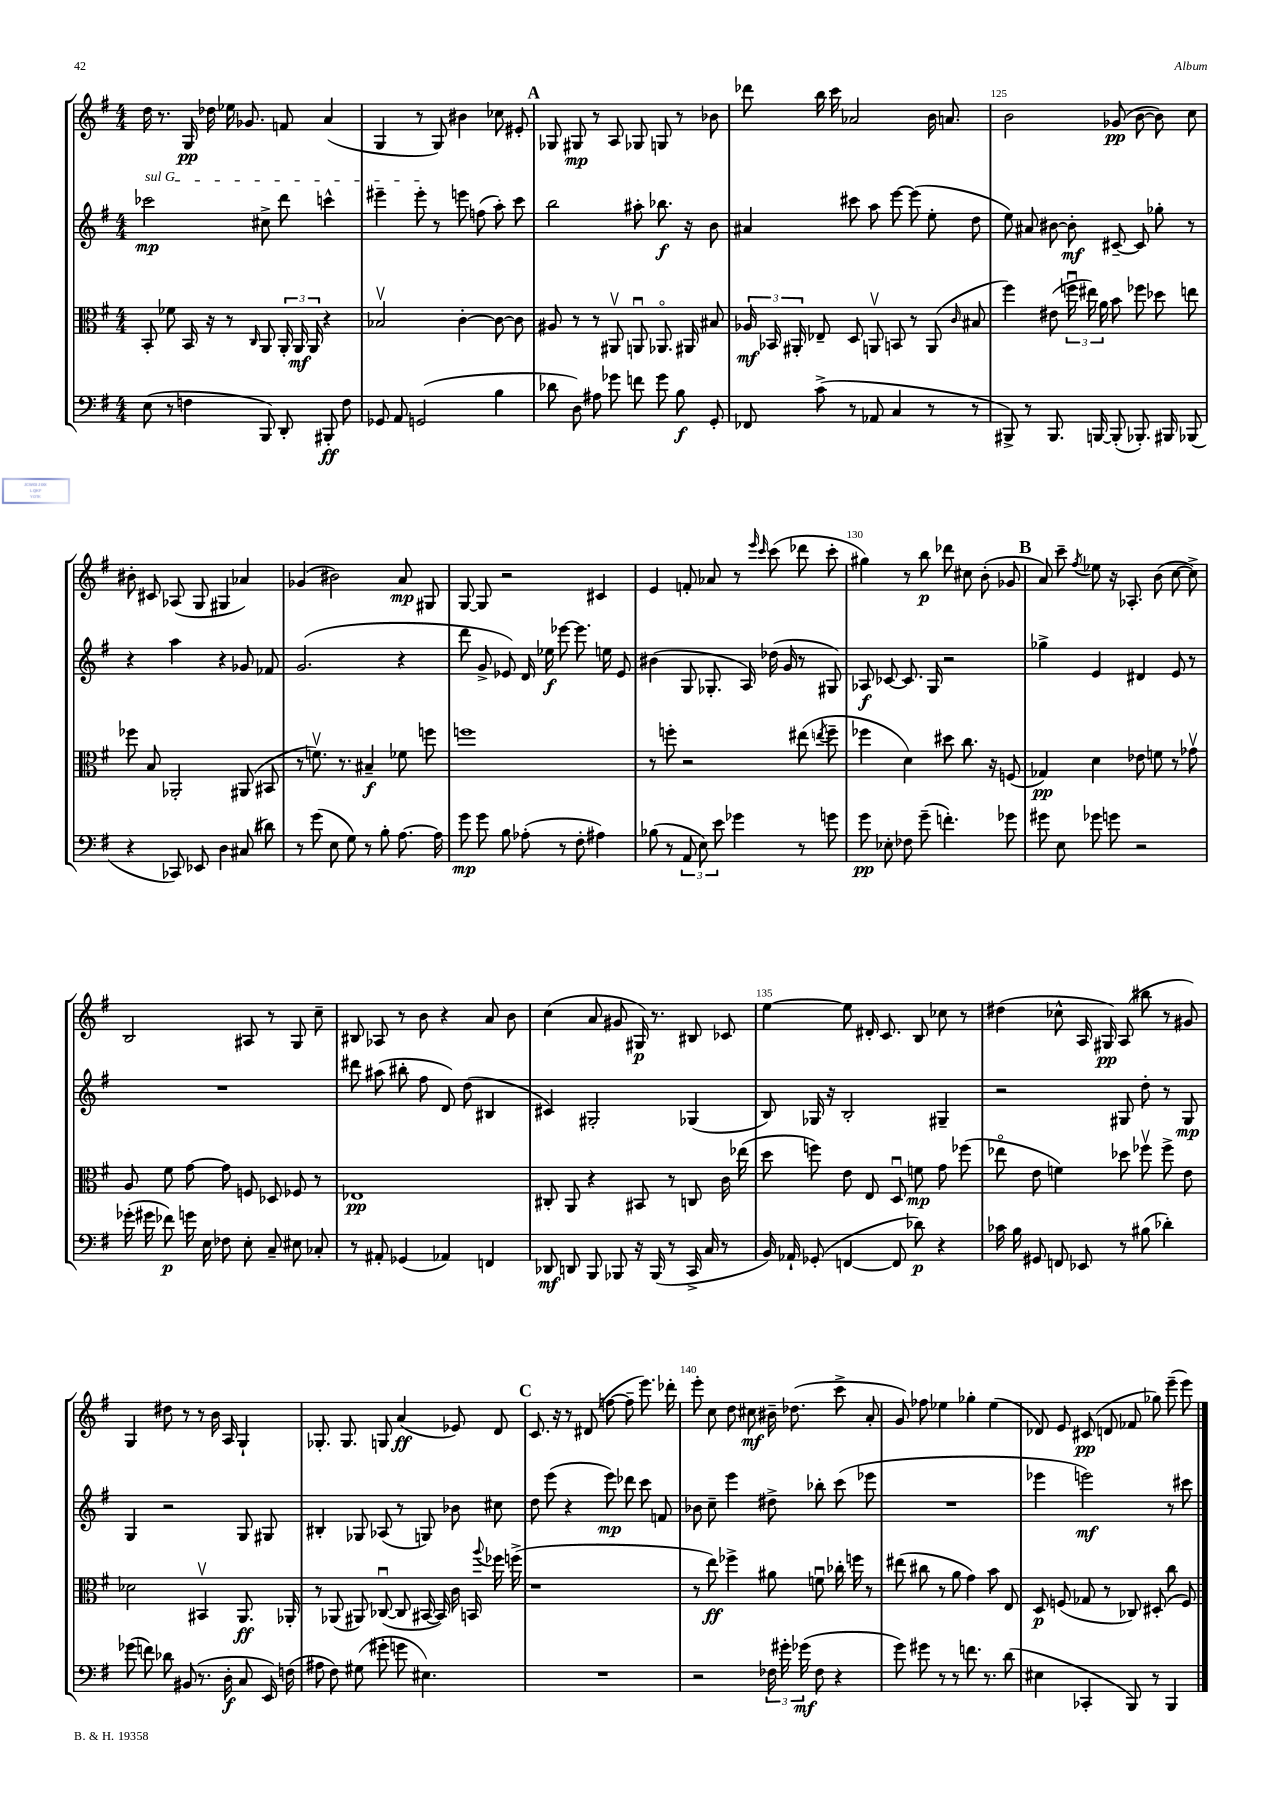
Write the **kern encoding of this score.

**kern	**dynam	**kern	**dynam	**kern	**dynam	**kern	**dynam
*part4	*part4	*part3	*part3	*part2	*part2	*part1	*part1
*staff4	*staff4	*staff3	*staff3	*staff2	*staff2	*staff1	*staff1
*clefF4	*	*clefC3	*	*clefG2	*	*clefG2	*
*k[f#]	*	*k[f#]	*	*k[f#]	*	*k[f#]	*
*M4/4	*	*M4/4	*	*M4/4	*	*M4/4	*
=121	=121	=121	=121	=121	=121	=121	=121
!	!	!	!	!LO:TX:a:i:t=sul G	!	!	!
(8E\	.	8BB'/	.	2ccc-X\	mp	16dd\	.
.	.	.	.	.	.	8.r	.
8r	.	8f-X\	.	.	.	.	.
4Fn\	.	16BB/	.	.	.	16G/	pp
.	.	16r	.	.	.	16dd-X\	.
.	.	8r	.	.	.	16ee-X\	.
.	.	.	.	.	.	8.g-X/	.
.	.	16qqC/	.	.	.	.	.
8BBB/)	.	8AA/	.	8cc#X^\	.	.	.
8DD'/	.	24AA'/	.	8ddd\	.	8fn/	.
.	.	24AA/	mf	.	.	.	.
.	.	24AA/	.	.	.	.	.
8BBB#X'/	ff	4r	.	4cccn^^\	.	(4a/	.
8F\	.	.	.	.	.	.	.
=122	=122	=122	=122	=122	=122	=122	=122
8GG-X/	.	2B-Xv/	.	4eee#X~\	.	4G/	.
8AA/	.	.	.	.	.	.	.
(2GGn/	.	.	.	8eee#'\	.	8r	.
.	.	.	.	8r	.	8G/)	.
.	.	[4c'\	.	8eeen\	.	4b#X\	.
.	.	.	.	(8ffn\	.	.	.
4B\	.	8c\_	.	8aa'\)	.	8cc-X\	.
.	.	8c\]	.	8ccc\	.	8e#X'/	.
!!LO:REH:place=s1:t=A
=123	=123	=123	=123	=123	=123	=123	=123
8d-X\	.	8A#X/	.	2bb\	.	8G-X/	.
8D\)	.	8r	.	.	.	8G#X/	mp
8A#X\	.	8r	.	.	.	8r	.
8g-X\	.	8AA#Xv/	.	.	.	8A/	.
8fn\	.	8AAnu/	.	8aa#X'\	.	8G-X/	.
8g-\	.	8.AA-X/	.	8.bb-X\	f	8Gn/	.
8B\	f	.	.	.	.	8r	.
.	.	16AA#X/	.	16r	.	.	.
8GG'/	.	8B#X/	.	8b\	.	8b-X\	.
=124	=124	=124	=124	=124	=124	=124	=124
8FF-X/	.	24A-X/	mf	4a#X/	.	8ddd-X\	.
.	.	24BB-X/	.	.	.	.	.
.	.	24AA#X'/	.	.	.	.	.
(8c^\	.	8E-X~/	.	.	.	16bb\	.
.	.	.	.	.	.	16ccc\	.
8r	.	8D/	.	8ccc#X\	.	2a-X/	.
8AA-X/	.	8AAnv/	.	8aa\	.	.	.
4C/	.	8BBn/	.	[8eee\	.	.	.
.	.	8r	.	(8eee\]	.	.	.
8r	.	(8AA/	.	8ee'\	.	16b\	.
.	.	.	.	.	.	8.an/	.
.	.	16qqc/	.	.	.	.	.
8r	.	8B#X/	.	8dd\	.	.	.
=125	=125	=125	=125	=125	=125	=125	=125
8BBB#X^/)	.	4ff#\)	.	8ee\)	.	2b\	.
8r	.	.	.	8a#X/	.	.	.
8.BBB#/	.	(8e#X\	.	[8b#X\	.	.	.
.	.	24ffnu\	.	8b#'\]	mf	.	.
.	.	24ee#X\)	.	.	.	.	.
[16BBBn/	.	.	.	.	.	.	.
.	.	24a\	.	.	.	.	.
(8BBB'/]	.	8b\	.	[8c#X~/	.	(8g-X/	pp
8.BBB-X'/)	.	8ff-X\	.	8c#/]	.	[8b\	.
.	.	8dd-X\	.	8gg-X'\	.	8b\])	.
16BBB#X/	.	.	.	.	.	.	.
(8BBB-X/	.	8een\	.	8r	.	8cc\	.
!!LO:LB:g=z
=126	=126	=126	=126	=126	=126	=126	=126
4r	.	8ff-X\	.	4r	.	8b#X'\	.
.	.	8B/	.	.	.	8c#X/	.
8CC-X/)	.	2AA-X'/	.	4aa\	.	(8A-X/	.
8EE-X/	.	.	.	.	.	8G/	.
4D\	.	.	.	4r	.	4G#X/	.
(8C#X/	.	(8AA#X/	.	8g-X/	.	4a-X/)	.
8d#X\)	.	8BB#X/	.	8f-X/	.	.	.
=127	=127	=127	=127	=127	=127	=127	=127
8r	.	8r	.	(2.g/	.	(4g-X/	.
(8g\	.	8.fnv\)	.	.	.	.	.
8E\	.	.	.	.	.	2b#X\)	.
.	.	8.r	.	.	.	.	.
8G\)	.	.	.	.	.	.	.
8r	.	4B#X~/	f	.	.	.	.
8B'\	.	.	.	.	.	.	.
[8.A\	.	8f-X\	.	4r	.	8a/	mp
.	.	8ffn\	.	.	.	8G#X/	.
16A\]	.	.	.	.	.	.	.
=128	=128	=128	=128	=128	=128	=128	=128
8g\	mp	1ffn	.	8ddd\	.	[8G/	.
8g\	.	.	.	8g^/	.	8G/]	.
8B\	.	.	.	8e-X/)	.	2r	.
(8A-X'\	.	.	.	16d/	.	.	.
.	.	.	.	16ee-X\	f	.	.
8r	.	.	.	[8eee-X\	.	.	.
8F#'\	.	.	.	8.eee-\]	.	.	.
4A#X\)	.	.	.	.	.	4c#X/	.
.	.	.	.	16een\	.	.	.
.	.	.	.	8e-/	.	.	.
=129	=129	=129	=129	=129	=129	=129	=129
(8B-X\	.	8r	.	(4b#X\	.	4e/	.
8r	.	8ffn'\	.	.	.	.	.
12AA/	.	2r	.	8G/	.	8fn'/	.
12E\)	.	.	.	.	.	.	.
.	.	.	.	8.G-X'/	.	8a-X/	.
12e\	.	.	.	.	.	.	.
4g-X\	.	.	.	.	.	8r	.
.	.	.	.	16A/)	.	.	.
.	.	.	.	.	.	16qqeee/	.
.	.	.	.	.	.	16qqccc/	.
.	.	.	.	(16dd-X\	.	(8ccc\	.
.	.	.	.	16g/	.	.	.
8r	.	(8ee#X\	.	8r	.	8ddd-X\	.
.	.	8qeen/	.	.	.	.	.
8gn\	.	8ff~\	.	8G#X/)	.	8ccc'\	.
=130	=130	=130	=130	=130	=130	=130	=130
8g\	pp	4ff-X\	.	8A-X/	f	4gg#X\)	.
8E-X'\	.	.	.	[8c-X/	.	.	.
8F-X\	.	4d\)	.	8.c-/]	.	8r	.
(8g~\	.	.	.	.	.	8bb\	p
.	.	.	.	16G/	.	.	.
4.fn'\)	.	8dd#X\	.	2r	.	8ddd-X\	.
.	.	8.cc\	.	.	.	8cc#X\	.
.	.	.	.	.	.	(8b'\	.
.	.	16r	.	.	.	.	.
8g-X\	.	(8Fn/	.	.	.	8g-X/	.
!!LO:REH:place=s1:t=B
=131	=131	=131	=131	=131	=131	=131	=131
8g#X\	.	4G-X/)	pp	4gg-X^\	.	8a/)	.
8E\	.	.	.	.	.	8ccc~\	.
.	.	.	.	.	.	8qff#/	.
8g-X\	.	4d\	.	4e/	.	8ee-X\	.
8gn\	.	.	.	.	.	16r	.
.	.	.	.	.	.	8.A-X'/	.
2r	.	8e-X\	.	4d#X/	.	.	.
.	.	8fn\	.	.	.	(8b\	.
.	.	8r	.	8e/	.	[8cc\	.
.	.	8g-Xv\	.	8r	.	8cc^\])	.
!!LO:LB:g=z
=132	=132	=132	=132	=132	=132	=132	=132
(16g-X'\	.	8A/	.	1r	.	2B/	.
16g#X\	.	.	.	.	.	.	.
8f-X\)	p	8f#\	.	.	.	.	.
16gn\	.	[8g\	.	.	.	.	.
16E\	.	.	.	.	.	.	.
8F-X\	.	8g\]	.	.	.	.	.
8E'\	.	8Fn/	.	.	.	8A#X/	.
8C~/	.	8D-X/	.	.	.	8r	.
8E#X\	.	8F-X/	.	.	.	8G/	.
8C-X'/	.	8r	.	.	.	8cc~\	.
=133	=133	=133	=133	=133	=133	=133	=133
8r	.	1E-X	pp	8ddd#X\	.	8B#X/	.
8AA#X'/	.	.	.	(8aa#X\	.	8A-X/	.
(4GG-X/	.	.	.	8bb#X'\	.	8r	.
.	.	.	.	8ff#\	.	8b\	.
4AA-X/)	.	.	.	8d/)	.	4r	.
.	.	.	.	(8dd\	.	.	.
4FFn/	.	.	.	4B#X/	.	8a/	.
.	.	.	.	.	.	8b\	.
=134	=134	=134	=134	=134	=134	=134	=134
8DD-X/	mf	8C#X'/	.	4c#X/)	.	(4cc\	.
8DDn/	.	8AA/	.	.	.	.	.
8BBB/	.	4r	.	2G#X'/	.	8a/	.
8BBB-X/	.	.	.	.	.	8g#X/	.
16r	.	8BB#X/	.	.	.	16G#X/)	p
(16BBB-/	.	.	.	.	.	8.r	.
8r	.	8r	.	.	.	.	.
16CC^/	.	8Cn/	.	(4G-X/	.	8B#X/	.
16C/	.	.	.	.	.	.	.
8r	.	16c\	.	.	.	8c-X/	.
.	.	(16ee-X\	.	.	.	.	.
=135	=135	=135	=135	=135	=135	=135	=135
16BB/)	.	8dd\	.	8B/)	.	[4ee\	.
16AA-X`/	.	.	.	.	.	.	.
(8GG-X'/	.	8ffn\)	.	16G-X/	.	.	.
.	.	.	.	16r	.	.	.
[4FFn/	.	8e\	.	2B'/	.	8ee\]	.
.	.	8E/	.	.	.	16d#X'/	.
.	.	.	.	.	.	8.c/	.
8FF/]	.	8Du/	.	.	.	.	.
8d-X\)	p	8fn\	mp	.	.	8B/	.
4r	.	8g\	.	4G#X~/	.	8cc-X\	.
.	.	(8ff-X\	.	.	.	8r	.
=136	=136	=136	=136	=136	=136	=136	=136
16c-X\	.	8ee-X\	.	2r	.	(4dd#X\	.
16B\	.	.	.	.	.	.	.
8GG#X/	.	8e\	.	.	.	.	.
8FFn/	.	4fn\)	.	.	.	8cc-X^^\	.
8EE-X/	.	.	.	.	.	16A/	.
.	.	.	.	.	.	16G#X/)	pp
8r	.	8dd-X\	.	8G#X/	.	(8A/	.
(8B#X\	.	8ff-Xv\	.	8dd'\	.	8bb#X\	.
4d-X'\)	.	8ff-^\	.	8r	.	8r	.
.	.	8e\	.	8G#/	mp	8g#X/)	.
!!LO:LB:g=z
=137	=137	=137	=137	=137	=137	=137	=137
(8g-X\	.	2d-X\	.	4G/	.	4G/	.
8fn\)	.	.	.	.	.	.	.
8d-X\	.	.	.	2r	.	8dd#X\	.
(8BB#X/	.	.	.	.	.	8r	.
8.r	.	4BB#Xv/	.	.	.	8r	.
.	.	.	.	.	.	16b\	.
16D'\	f	.	.	.	.	16A/	.
8C/	.	8.AA/	ff	8G/	.	4G`/	.
16EE/)	.	.	.	8G#X/	.	.	.
(16Fn\	.	16AA-X'/	.	.	.	.	.
=138	=138	=138	=138	=138	=138	=138	=138
8A#X\	.	8r	.	4B#X'/	.	8.G-X'/	.
8F#\)	.	(8AA-X/	.	.	.	.	.
.	.	.	.	.	.	8.G-/	.
(8G#X\	.	8AA#X/)	.	8G-X/	.	.	.
8g#X'\	.	([8C-Xu/	.	(8A-X/	.	8Gn/	.
8gn\	.	8C-/]	.	8r	.	(4a/	ff
4.E#X\)	.	[16BB#X/	.	8Gn/)	.	.	.
.	.	16BB#/])	.	.	.	.	.
.	.	16c\	.	8b-X\	.	8e-X/)	.
.	.	16BBn/	.	.	.	.	.
.	.	8qqaa/	.	.	.	.	.
.	.	16ff-X\	.	8cc#X\	.	8d/	.
.	.	(16ffn^\	.	.	.	.	.
!!LO:REH:place=s1:t=C
=139	=139	=139	=139	=139	=139	=139	=139
1r	.	1r	.	8dd\	.	8.c/	.
.	.	.	.	(8eee\	.	.	.
.	.	.	.	.	.	16r	.
.	.	.	.	4r	.	8r	.
.	.	.	.	.	.	(8d#X/	.
.	.	.	.	8eee\)	mp	[8ffn\	.
.	.	.	.	8ddd-X\	.	8ff~\]	.
.	.	.	.	8ccc\	.	8.eee\)	.
.	.	.	.	8fn/	.	.	.
.	.	.	.	.	.	16ddd-X'\	.
=140	=140	=140	=140	=140	=140	=140	=140
2r	.	8r	.	8b-X\	.	8eee'\	.
.	.	8ee\)	ff	8cc~\	.	8cc\	.
.	.	4ff-X^\	.	4eee\	.	8dd\	.
.	.	.	.	.	.	8cc#X\	mf
24F-X\	.	8a#X\	.	8dd#X^\	.	16b#X~\	.
24g#X'\	.	.	.	.	.	.	.
.	.	.	.	.	.	(8.dd-X\	.
(24g-X\	mf	.	.	.	.	.	.
8F-\	.	8fnu\	.	8bb-X'\	.	.	.
4r	.	16cc-X'\	.	(8ccc\	.	8ccc^\	.
.	.	16ffn\	.	.	.	.	.
.	.	8r	.	8eee-X\	.	8a'/	.
=141	=141	=141	=141	=141	=141	=141	=141
8g\)	.	(8ee#X\	.	1r	.	8g/)	.
8g#X\	.	8cc#X\	.	.	.	8ff-X\	.
8r	.	8r	.	.	.	4ee-X\	.
8r	.	8a\	.	.	.	.	.
8.fn\	.	4g\)	.	.	.	4gg-X'\	.
8.r	.	.	.	.	.	.	.
.	.	8b\	.	.	.	(4ee-\	.
(8d\	.	8E/	.	.	.	.	.
=142	=142	=142	=142	=142	=142	=142	=142
4E#X\	.	8D/	p	4eee-X\	.	8d-X/)	.
.	.	(8Fn/	.	.	.	8e/	.
4CC-X'/	.	8G-X/	.	2eeen\)	mf	(8c#X/	pp
.	.	8r	.	.	.	8dn/	.
8BBB/)	.	8C-X/)	.	.	.	8f-X/	.
8r	.	(8D#X'/	.	.	.	8gg-X\)	.
4BBB/	.	8cc\	.	8r	.	(8eee~\	.
.	.	8F/)	.	8ccc#X\	.	8eee\)	.
==	==	==	==	==	==	==	==
*-	*-	*-	*-	*-	*-	*-	*-
